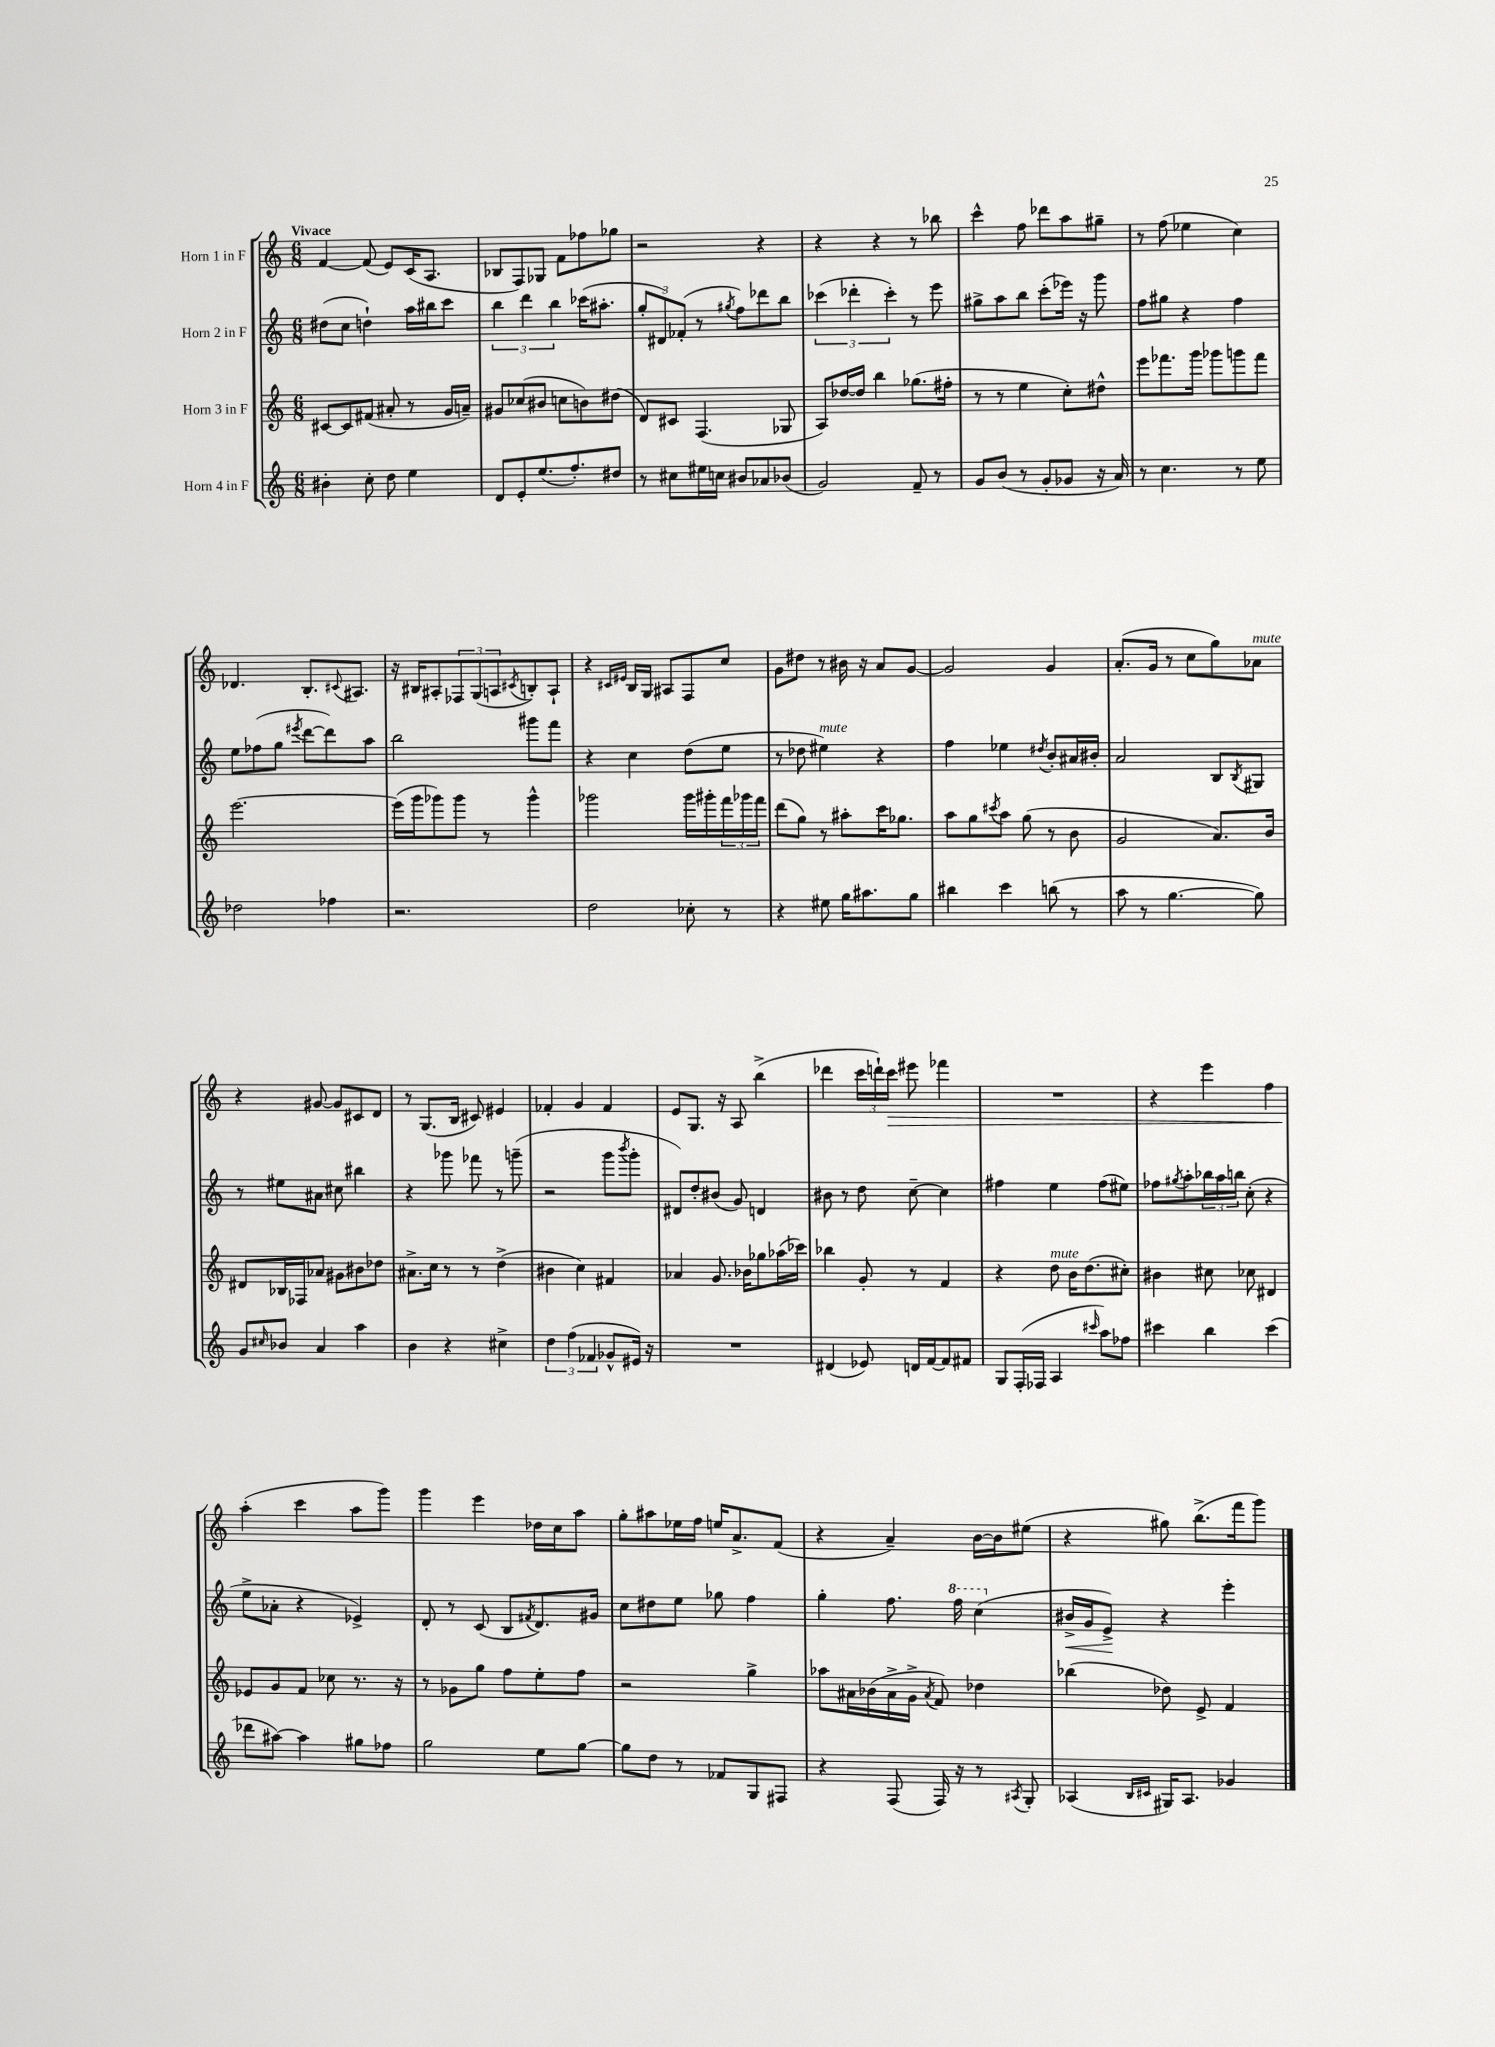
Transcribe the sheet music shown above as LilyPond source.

<<
\new StaffGroup <<
\new Staff = "s0" \with { instrumentName = "Horn 1 in F" } {
    \clef treble \key c \major \numericTimeSignature \time 6/8 \tempo "Vivace"
    f'4~ f'8( e'8) c'16( a8. |
    bes8 f8) ges8 f'8 fes''8 ges''8 |
    r2 r4 |
    r4 r4 r8 bes''8 |
    c'''4-^ f''8 des'''8 a''8 gis''8-- |
    r8 f''8( ees''4 c''4) |
    des'4. b8.-. \appoggiatura { cis'8 } ais8. |
    r16 bis16 ais8-. \tuplet 3/2 { fes8 g8( a8 } \acciaccatura { cis'8 } b8-.) a8-! |
    r4 \grace { cis'16 eis'16 } b16 g16 ais8 f8 c''8 |
    g'8 dis''8 r8 bis'16 r16 a'8 g'8~ |
    g'2 g'4 |
    a'8.-.( g'16 r8 c''8 g''8) aes'8^\markup { \italic "mute" } |
    r4 gis'8~ gis'8 cis'8 d'8 |
    r8 g8.( b16 cis'8) eis'4 |
    fes'4-. g'4 fes'4 |
    e'8 g8. r16 a8 b''4->( |
    des'''4 \tuplet 3/2 { c'''16 d'''16-!) c'''16\> } eis'''8 fes'''4 |
    R2. |
    r4 e'''4 f''4 |
    a''4-.\!( c'''4 a''8 g'''8) |
    g'''4 e'''4 des''16 c''16 a''8 |
    g''8-. ais''8 ees''16 f''16 e''16 a'8.-> f'8( |
    r4 a'4--) b'16~ b'16 eis''8( |
    r4 gis''8) b''8.->( f'''16 g'''8) \bar "|." |
}
\new Staff = "s1" \with { instrumentName = "Horn 2 in F" } {
    \clef treble \key c \major \numericTimeSignature \time 6/8
    dis''8( c''8 d''4-!) a''16 bis''16 c'''8 |
    \tuplet 3/2 { b''4 d'''4 b''4 } ces'''16( ais''8.-. |
    \tuplet 3/2 { g''8-. dis'8) fes'8-.( } r8 \acciaccatura { gis''8 } f''8) des'''8 b''8 |
    \tuplet 3/2 { ces'''4( des'''4-. ces'''4-.) } r8 e'''8 |
    gis''8-> a''8 b''8 c'''8-.( ees'''16) r16 g'''8 |
    f''8 gis''8 r4 f''4 |
    e''8 fes''8( g''8 \acciaccatura { eis'''8 } d'''8~ d'''8) a''8 |
    b''2 gis'''8 f'''8 |
    r4 c''4 d''8( e''8 |
    r8 des''8 eis''4^\markup { \italic "mute" }) r4 |
    f''4 ees''4 \acciaccatura { dis''8 } b'8-. ais'16 bis'16-. |
    a'2 b8 \acciaccatura { b8 } gis8 |
    r8 eis''8 ais'8 cis''8 bis''4 |
    r4 ges'''8 fes'''8 r8 g'''8--( |
    r2 g'''8 \acciaccatura { b'''8 } g'''8-. |
    dis'8) d''8-. bis'8( g'8) d'4 |
    bis'8 r8 d''8 c''8~-- c''4 |
    fis''4 e''4 fis''8( eis''8) |
    fes''8 \acciaccatura { gis''8 } a''8-. \tuplet 3/2 { bes''16 a''16 b''16 } c''8-.( r4 |
    e''8-> aes'8-. r4 ees'4->) |
    d'8-. r8 c'8( b8 \acciaccatura { fis'8 } d'8.) gis'16 |
    c''8 dis''8 e''8 ges''8 f''4 |
    g''4-. f''8. \ottava #1 f'''16 c'''4( \ottava #0 |
    bis'16->\< g'16 e'8->\!) r4 e'''4-. \bar "|." |
}
\new Staff = "s2" \with { instrumentName = "Horn 3 in F" } {
    \clef treble \key c \major \numericTimeSignature \time 6/8
    cis'8~ cis'8 fis'8( ais'8-. r8 g'16 a'16--) |
    gis'8 ces''8( bis'8 c''8 b'8) dis''8( |
    d'8) cis'8 f4.( ges8 |
    a8) des''16~ des''16 b''4 ges''8.( fis''16-. |
    r8 r8 e''4 c''8-.) dis''8-^ |
    e'''8 fes'''8. g'''16 ges'''8 g'''8 fes'''8 |
    e'''2.~ |
    e'''16( g'''16 ges'''8) ges'''8 r8 ges'''4-^ |
    ges'''2 ges'''16 gis'''16-. \tuplet 3/2 { f'''16 ges'''16 f'''16 } |
    d'''8( g''8) r8 ais''8-. c'''16 ges''8. |
    a''8 g''8 \acciaccatura { cis'''8 } a''8 g''8( r8 b'8 |
    g'2 a'8.) b'16 |
    dis'8 bes16 fes16 aes'8 gis'8 bis'8 des''8 |
    ais'8.-> c''16 r8 r8 d''4->( |
    bis'4 c''4) fis'4 |
    aes'4 g'8. bes'16 ges''8 aes''16( ces'''16) |
    bes''4 g'8-. r8 f'4 |
    r4 d''8^\markup { \italic "mute" } b'16 d''8.( cis''8-.) |
    bis'4 cis''8 ces''8 dis'4 |
    ees'8 g'8 f'8 ces''8 r8. r16 |
    r8 ges'8 g''8 f''8 e''8-. f''8 |
    r2 g''4-> |
    aes''8 ais'16 bes'16( ais'16-> g'16-> \acciaccatura { ais'8 } f'8) des''4 |
    bes''4( des''8) e'8-> f'4 \bar "|." |
}
\new Staff = "s3" \with { instrumentName = "Horn 4 in F" } {
    \clef treble \key c \major \numericTimeSignature \time 6/8
    bis'4-. c''8-. d''8 e''4 |
    d'8 e'8-. e''8.( f''8.-.) dis''8 |
    r8 cis''8 eis''16 c''16 bis'8 aes'8 bes'8( |
    g'2) f'8-- r8 |
    g'8 b'8( r8 g'8-. ges'8 r16 a'16) |
    r8 c''4. r8 e''8 |
    des''2 fes''4 |
    r2. |
    d''2 ces''8-. r8 |
    r4 eis''8 g''16 ais''8. g''8 |
    bis''4 c'''4 b''8( r8 |
    a''8 r8 g''4.~ g''8) |
    g'8 \grace { cis''16 } bes'8 a'4 a''4 |
    b'4 r4 cis''4-> |
    \tuplet 3/2 { d''4 f''4( fes'4 } ges'8-^ eis'16) r16 |
    R2. |
    dis'4( ees'8) d'16 f'16~ f'8 fis'8 |
    g8 f16-.( fes16 a4 \grace { cis'''16 } a''8) fes''8 |
    cis'''4 b''4 cis'''4( |
    des'''8 ais''8~) ais''4 gis''8 fes''8 |
    g''2 e''8 g''8~ |
    g''8 d''8 r8 fes'8 g8 fis8 |
    r4 f8( f16) r16 r8 \acciaccatura { ais8 } g8-. |
    aes4( \grace { b16 cis'16 } gis16) aes8. ges'4 \bar "|." |
}
>>
>>
\layout { \context { \Score \remove "Bar_number_engraver" } }
